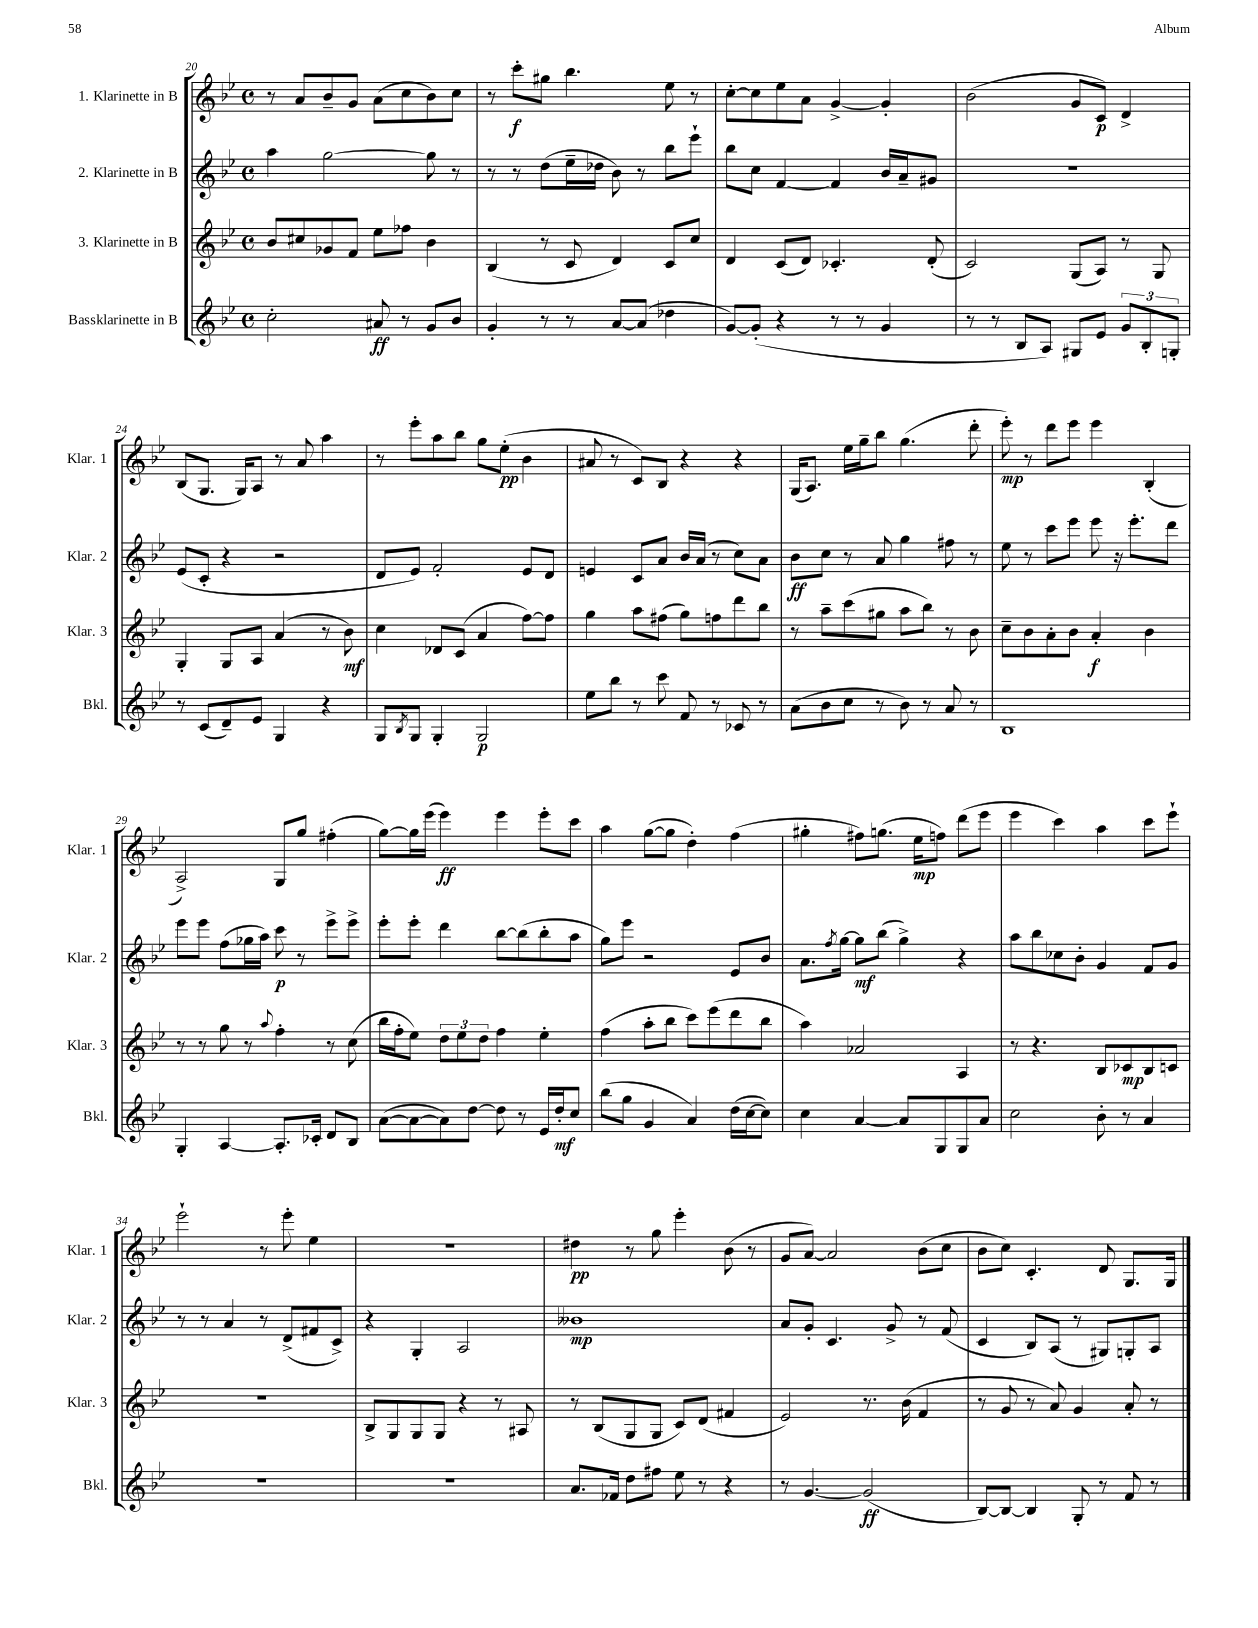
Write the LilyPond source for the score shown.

<<
\new StaffGroup <<
\new Staff = "s0" \with { instrumentName = "1. Klarinette in B" shortInstrumentName = "Klar. 1" } {
    \clef treble \key bes \major \defaultTimeSignature \time 4/4
    r8 a'8 bes'8-- g'8 a'8( c''8 bes'8) c''8 |
    r8 c'''8-.\f gis''8 bes''4. ees''8 r8 |
    c''8~-. c''8 ees''8 a'8 g'4~-> g'4-. |
    bes'2( g'8 c'8\p) d'4-> |
    bes8( g8. g16) a8 r8 a'8 a''4 |
    r8 ees'''8-. a''8 bes''8 g''8 ees''8-.\pp( bes'4 |
    ais'8 r8 c'8) bes8 r4 r4 |
    g16( a8.) ees''16 g''16-- bes''8 g''4.( d'''8-. |
    ees'''8-.\mp) r8 d'''8 ees'''8 ees'''4 bes4-.( |
    a2->) g8 g''8 fis''4-.( |
    g''8~) g''16 ees'''16( ees'''4\ff) ees'''4 ees'''8-. c'''8 |
    a''4 g''8~( g''8 d''4-.) f''4( |
    gis''4-. fis''8) g''8.( ees''16\mp f''8) d'''8( ees'''8 |
    ees'''4 c'''4) a''4 c'''8 ees'''8-! |
    ees'''2-! r8 ees'''8-. ees''4 |
    R1 |
    dis''4\pp r8 g''8 ees'''4-. bes'8( r8 |
    g'8 a'8~) a'2 bes'8( c''8 |
    bes'8 c''8) c'4.-. d'8 g8. g16 \bar "|." |
}
\new Staff = "s1" \with { instrumentName = "2. Klarinette in B" shortInstrumentName = "Klar. 2" } {
    \clef treble \key bes \major \defaultTimeSignature \time 4/4
    a''4 g''2~ g''8 r8 |
    r8 r8 d''8( ees''16-- des''16 bes'8) r8 bes''8 ees'''8-! |
    bes''8 c''8 f'4~ f'4 bes'16 a'16-- gis'8 |
    R1 |
    ees'8( c'8-. r4 r2 |
    d'8 ees'8) f'2-. ees'8 d'8 |
    e'4 c'8 a'8 bes'16 a'16( r8 c''8) a'8 |
    bes'8\ff c''8 r8 a'8 g''4 fis''8 r8 |
    ees''8 r8 c'''8 ees'''8 ees'''8 r16 ees'''8.-. d'''8 |
    ees'''8 ees'''8 f''8( ges''16 a''16) c'''8\p r8 ees'''8-> ees'''8-> |
    ees'''8-. ees'''8-. d'''4 bes''8~ bes''8( bes''8-. a''8 |
    g''8) ees'''8 r2 ees'8 bes'8 |
    a'8. \acciaccatura { f''8 } g''16~ g''8\mf bes''8( g''4->) r4 |
    a''8 bes''8 ces''8 bes'8-. g'4 f'8 g'8 |
    r8 r8 a'4 r8 d'8->( fis'8 c'8->) |
    r4 g4-. a2 |
    beses'1\mp |
    a'8 g'8-. c'4. g'8-> r8 f'8( |
    c'4 bes8) a8( r8 gis8) g8-. a8 \bar "|." |
}
\new Staff = "s2" \with { instrumentName = "3. Klarinette in B" shortInstrumentName = "Klar. 3" } {
    \clef treble \key bes \major \defaultTimeSignature \time 4/4
    bes'8 cis''8 ges'8 f'8 ees''8 fes''8 bes'4 |
    bes4( r8 c'8 d'4) c'8 c''8 |
    d'4 c'8( d'8) ces'4.-. d'8-.( |
    c'2) g8( a8) r8 g8 |
    g4-. g8 a8 a'4( r8 bes'8\mf) |
    c''4 des'8 c'8( a'4 f''8~) f''8 |
    g''4 a''8 fis''8( g''8) f''8 d'''8 bes''8 |
    r8 a''8-- c'''8( gis''8 a''8 bes''8) r8 bes'8 |
    c''8-- bes'8 a'8-. bes'8 a'4-.\f bes'4 |
    r8 r8 g''8 r8 \appoggiatura { a''8 } f''4-. r8 c''8( |
    bes''16 f''16-. ees''8) \tuplet 3/2 { d''8 ees''8 d''8 } f''4 ees''4-. |
    f''4( a''8-. bes''8 c'''8) ees'''8( d'''8 bes''8 |
    a''4) aes'2 a4 |
    r8 r4. bes8 ces'8\mp bes8 c'8 |
    r1 |
    bes8-> g8 g8 g8 r4 r8 ais8 |
    r8 bes8( g8 g8 c'8) d'8( fis'4 |
    ees'2) r8. bes'16( f'4 |
    r8 g'8 r8 a'8) g'4 a'8-. r8 \bar "|." |
}
\new Staff = "s3" \with { instrumentName = "Bassklarinette in B" shortInstrumentName = "Bkl." } {
    \clef treble \key bes \major \defaultTimeSignature \time 4/4
    c''2-. ais'8\ff r8 g'8 bes'8 |
    g'4-. r8 r8 a'8~ a'8( des''4 |
    g'8~) g'8-.( r4 r8 r8 g'4 |
    r8 r8 bes8 a8) gis8 ees'8 \tuplet 3/2 { g'8 bes8-. g8-. } |
    r8 c'8( d'8--) ees'8 g4 r4 |
    g8 \acciaccatura { bes8 } g8 g4-. g2\p |
    ees''8 bes''8 r8 c'''8 f'8 r8 ces'8 r8 |
    a'8( bes'8 c''8 r8 bes'8) r8 a'8 r8 |
    bes1 |
    g4-. a4~ a8.-. ces'16-. d'8 bes8 |
    a'8~( a'8~ a'8) d''8~ d''8 r8 ees'16 d''16-.\mf c''8 |
    bes''8( g''8 g'4 a'4) d''16( c''16~ c''8) |
    c''4 a'4~ a'8 g8 g8 a'8 |
    c''2 bes'8-. r8 a'4 |
    R1 |
    R1 |
    a'8. fes'16 d''8 fis''8 ees''8 r8 r4 |
    r8 g'4.~ g'2\ff( |
    bes8~) bes8~ bes4 g8-. r8 f'8 r8 \bar "|." |
}
>>
>>
\layout { \context { \Score currentBarNumber = #20 } }
